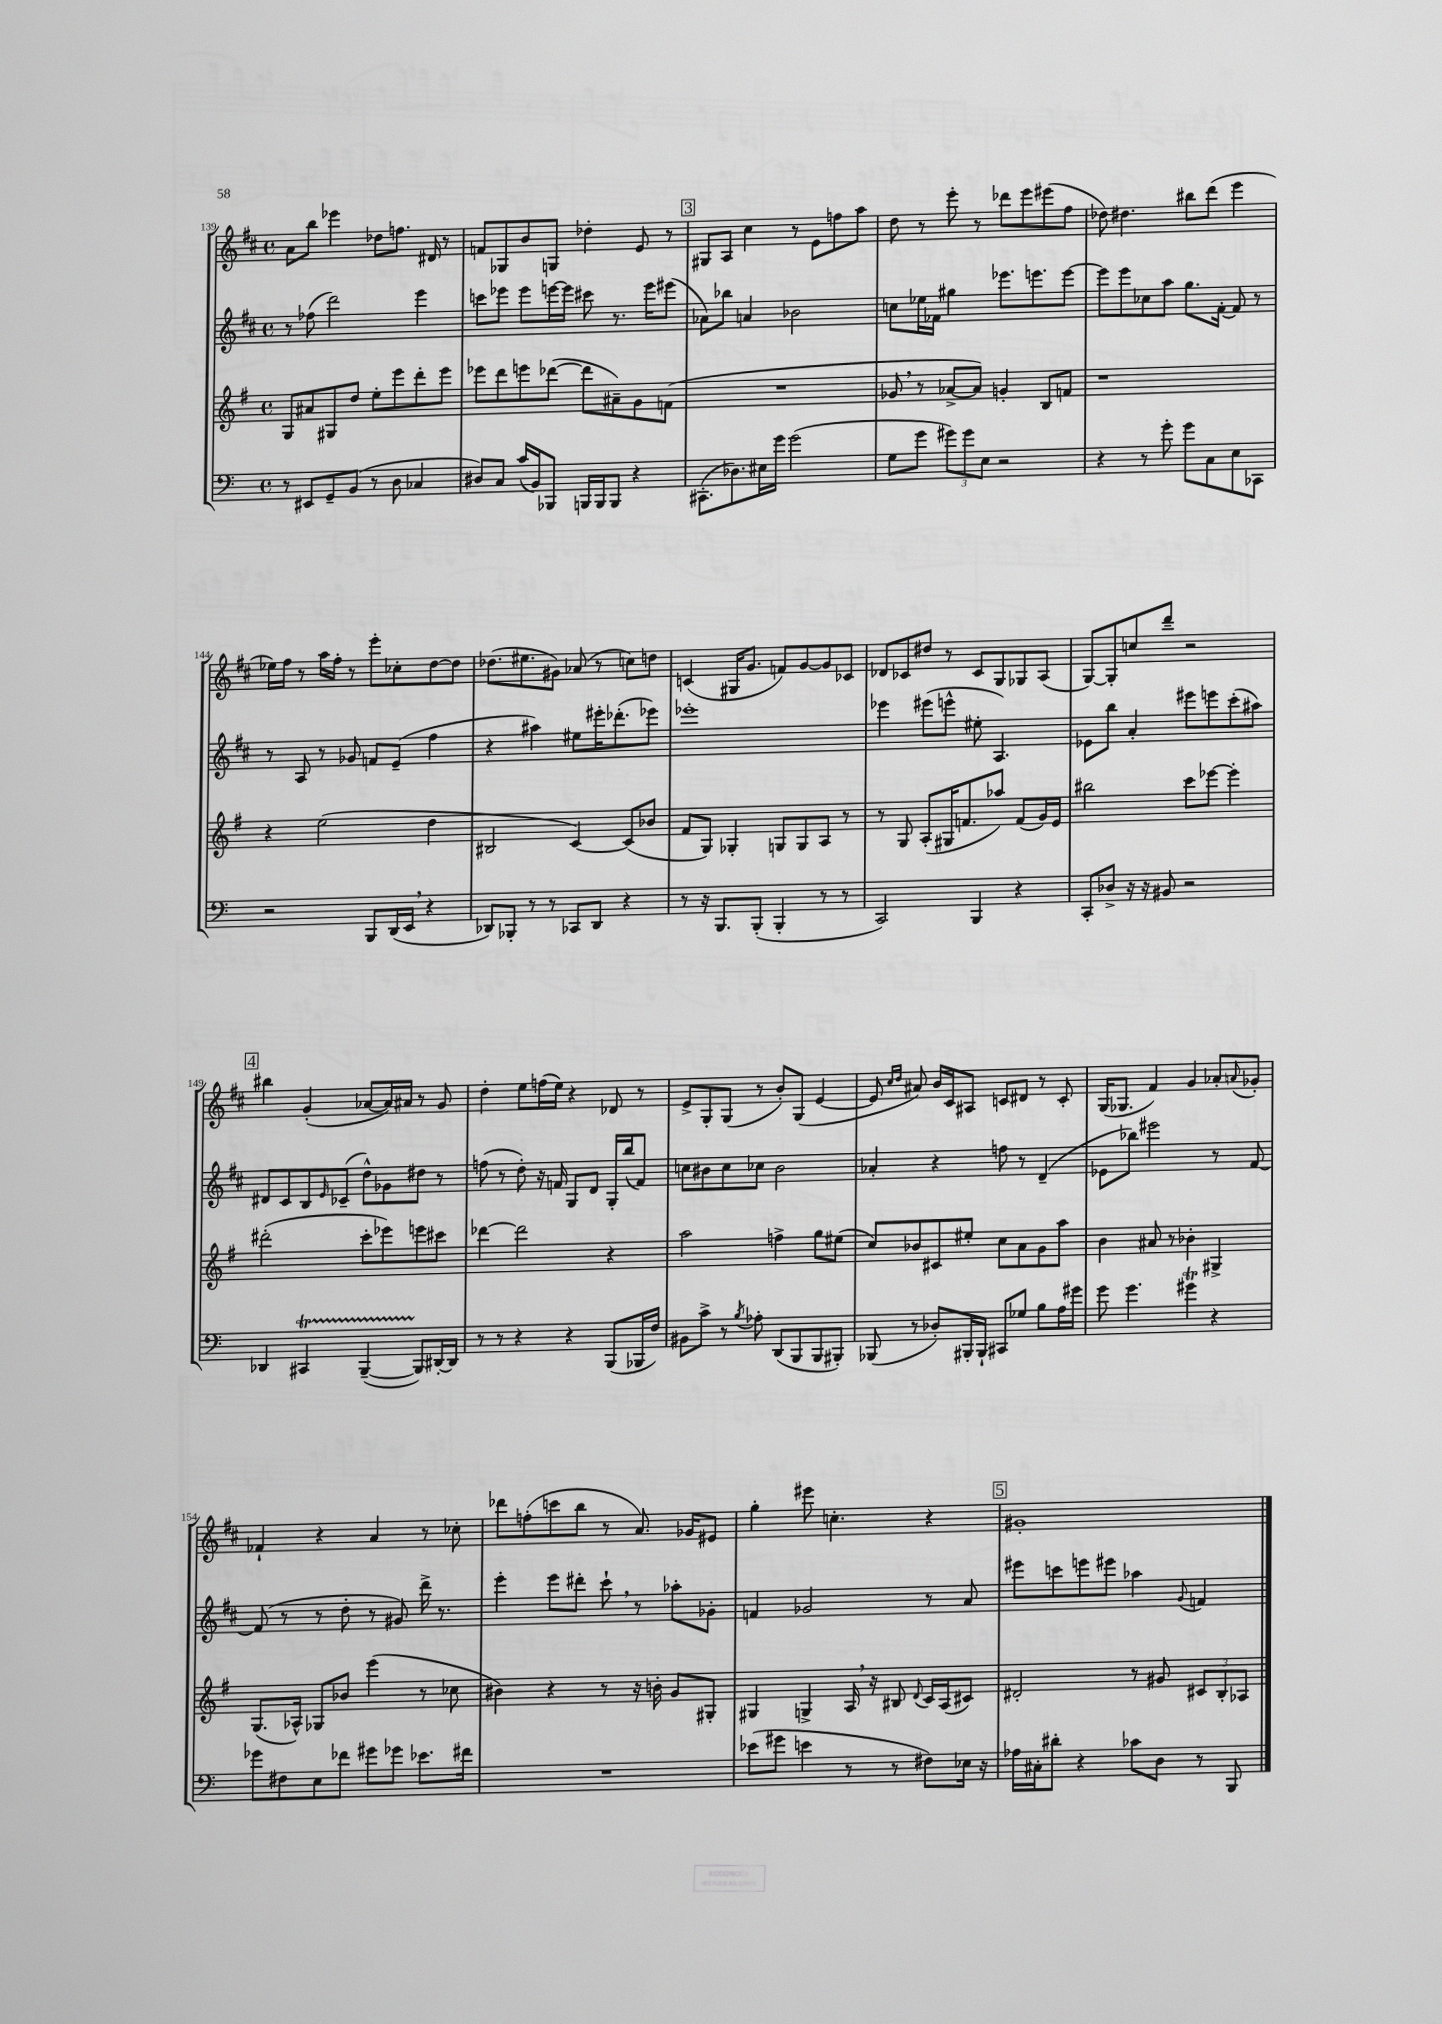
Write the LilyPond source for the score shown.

<<
\new StaffGroup <<
\new Staff = "s0" {
    \clef treble \key d \major \defaultTimeSignature \time 4/4
    a'8 b''8 ees'''4 des''8 f''8. dis'16 r8 |
    f'8 ges8 b'8 g8 des''4-. e'8 r8 |
    \mark \markup { \box "3" } gis8 a8 cis''4 r8 e'8 f''8 a''8 |
    d''8 r8 e'''8-. r8 des'''8 e'''8 eis'''8( fis''8 |
    des''8) dis''4. bis''8 d'''8( e'''4 |
    ees''16) fis''16 r8 a''16 fis''16-. r8 e'''8-. ces''8-. d''8~ d''8 |
    des''8.( eis''8. gis'8) aes'8( r8 c''8) d''8 |
    c'4( gis16 g'8. f'8) g'8~ g'8 ces'8 |
    des'8 ces'8 dis''8 r8 ces'8 g8 ges8 a8( |
    g8~) g8-. c''8 d'''8-- r2 |
    \mark \markup { \box "4" } bis''4 g'4-.( aes'8~ aes'16) ais'16 r8 g'8 |
    d''4-. e''8 f''16( e''16) r4 des'8 r8 |
    e'8-> g8-. g8( r8 b'8-.) g8( e'4~ |
    e'8 \grace { cis''16 d''16 } ais'8) b'16 cis'16 ais8 c'8 dis'8 r8 c'8-. |
    g16( ges8. fis'4) g'4 aes'8-. \appoggiatura { a'8 } ges'8-. |
    fes'4-! r4 a'4 r8 ces''8-. |
    des'''8 f''8-.( c'''8 b''8 r8 a'8.) ges'16 eis'8 |
    g''4-. eis'''8 c''4.-. r4 |
    \mark \markup { \box "5" } gis'1-. \bar "|." |
}
\new Staff = "s1" {
    \clef treble \key d \major \defaultTimeSignature \time 4/4
    r8 fes''8( d'''2) e'''4 |
    c'''8 ees'''8 ees'''8 e'''16~ e'''16 cis'''8 r8. e'''16 eis'''8( |
    \mark \markup { \box "3" } aes'8) bes''8 a'4 bes'2 |
    c''8 ees''16 fes'16 gis''4 ees'''8. e'''8. e'''8~ |
    e'''8 e'''8 ces''8 a''8 g''8. fis'16~-. fis'8 r8 |
    r8 a8 r8 ges'8 f'8 e'8--( fis''4 |
    r4 ais''4) eis''8 eis'''16-. des'''8.-.( ees'''8) |
    ees'''1-. |
    ees'''4 eis'''8( e'''8-^ eis''8-. a4.) |
    ees'8 b''8 a'4-. eis'''8 e'''8 cis'''8-.( ais''8) |
    \mark \markup { \box "4" } dis'8 cis'8 b8 \grace { e'16 } ces'8--( d''8-^) ges'8 dis''8 r8 |
    f''8( r8 d''8-.) r16 f'16 g8 d'8 g16-. b''16( f'8) |
    c''8 bis'8 c''8 ces''8 bis'2 |
    aes'4-. r4 f''8 r8 d'4--( |
    ees'8 bes''8) eis'''2 r8 fis'8~ |
    fis'8( r8 r8 d''8-. r8 gis'8) d'''16-> r8. |
    e'''4-. e'''8 dis'''8-. cis'''8-! \breathe r8 aes''8-. ges'8-. |
    f'4 ges'2 r8 a'8 |
    \mark \markup { \box "5" } eis'''8 c'''8 e'''8 eis'''8 aes''4 \appoggiatura { g'8 } f'4 \bar "|." |
}
\new Staff = "s2" {
    \clef treble \key g \major \defaultTimeSignature \time 4/4
    g8 ais'8 gis8 d''8 e''8-. e'''8 d'''8-. e'''8 |
    ees'''8 d'''8 e'''8 des'''8~( des'''8 ais'8--) g'8 f'8( |
    \mark \markup { \box "3" } R1 |
    ges'8 \breathe r8 aes'8~-> aes'8) g'4-. b8 f'8 |
    r1 |
    r4 e''2( d''4 |
    bis2 c'4~) c'8( bes'8 |
    fis'8 g8) ges4-. g8 g8 a8 r8 |
    r8 g8 a8-.( gis16 f'8. aes''8) f'8( g'16) e'16 |
    bis''2 c'''8 ees'''8~ ees'''4-. |
    \mark \markup { \box "4" } dis'''2-.( c'''8-. ees'''8) e'''8 cis'''8 |
    des'''4~ des'''2 r4 |
    a''2 f''4-> g''8 eis''8( |
    c''8) bes'8 cis'8 eis''8-. c''8 a'8 g'8 a''8 |
    b'4 ais'8 r8 bes'4-. gis4-> |
    g8.( aes16-^) ges8 bes'8 e'''4( r8 ces''8 |
    bis'4) r4 r8 r16 b'16-. g'8 gis8-. |
    gis4 g4-> a16 \breathe r16 bis8 \appoggiatura { d'8 } c'16 a16( cis'8) |
    \mark \markup { \box "5" } dis'2-. r8 gis'8 \tuplet 3/2 { cis'8 b8-. aes8 } \bar "|." |
}
\new Staff = "s3" {
    \clef bass \key c \major \defaultTimeSignature \time 4/4
    r8 eis,8 g,8-- b,8( r8 d8 ces4 |
    dis8) c8 c'16( b,16) bes,,8 b,,16 b,,16 b,,8 r4 |
    \mark \markup { \box "3" } cis,8.-.( des8.) eis16 g'16 g'2( |
    g8 g'8 \tuplet 3/2 { gis'8) gis'8 e8 } r2 |
    r4 r8 g'8-. g'8 c8 e8 ces,8 |
    r2 b,,8 d,16( e,16 \breathe r4 |
    des,8) bes,,8-. r8 r8 ces,8 des,8 r4 |
    r8 r16 b,,8. b,,8-.( b,,4-. r8 r8 |
    c,2) b,,4 r4 |
    c,8-. des8-> r16 r16 bis,8 r2 |
    \mark \markup { \box "4" } des,4 cis,4\startTrillSpan b,,4~--( b,,8\stopTrillSpan) dis,16~-. dis,16 |
    r8 r8 r4 r4 b,,8( bes,,16 f16) |
    bis,8 c'8-> r8 \acciaccatura { b8 } aes8-. d,8( b,,8 b,,8 bis,,8-.) |
    bes,,8( r8 des8-.) bis,,16-. bis,,16-! cis,8 ges8 b8 a16 gis'16 |
    g'8 g'4. gis'4\trill r4 |
    ges'8 fis8 e8 fes'8 gis'8 ges'8 ees'8. fis'16 |
    R1 |
    ees'8( gis'8 e'4 r8 r8 fis8) ees16 r16 |
    \mark \markup { \box "5" } aes16 cis16-. dis'8-. r4 ces'8 d8 r8 b,,8 \bar "|." |
}
>>
>>
\layout { \context { \Score currentBarNumber = #139 } }
